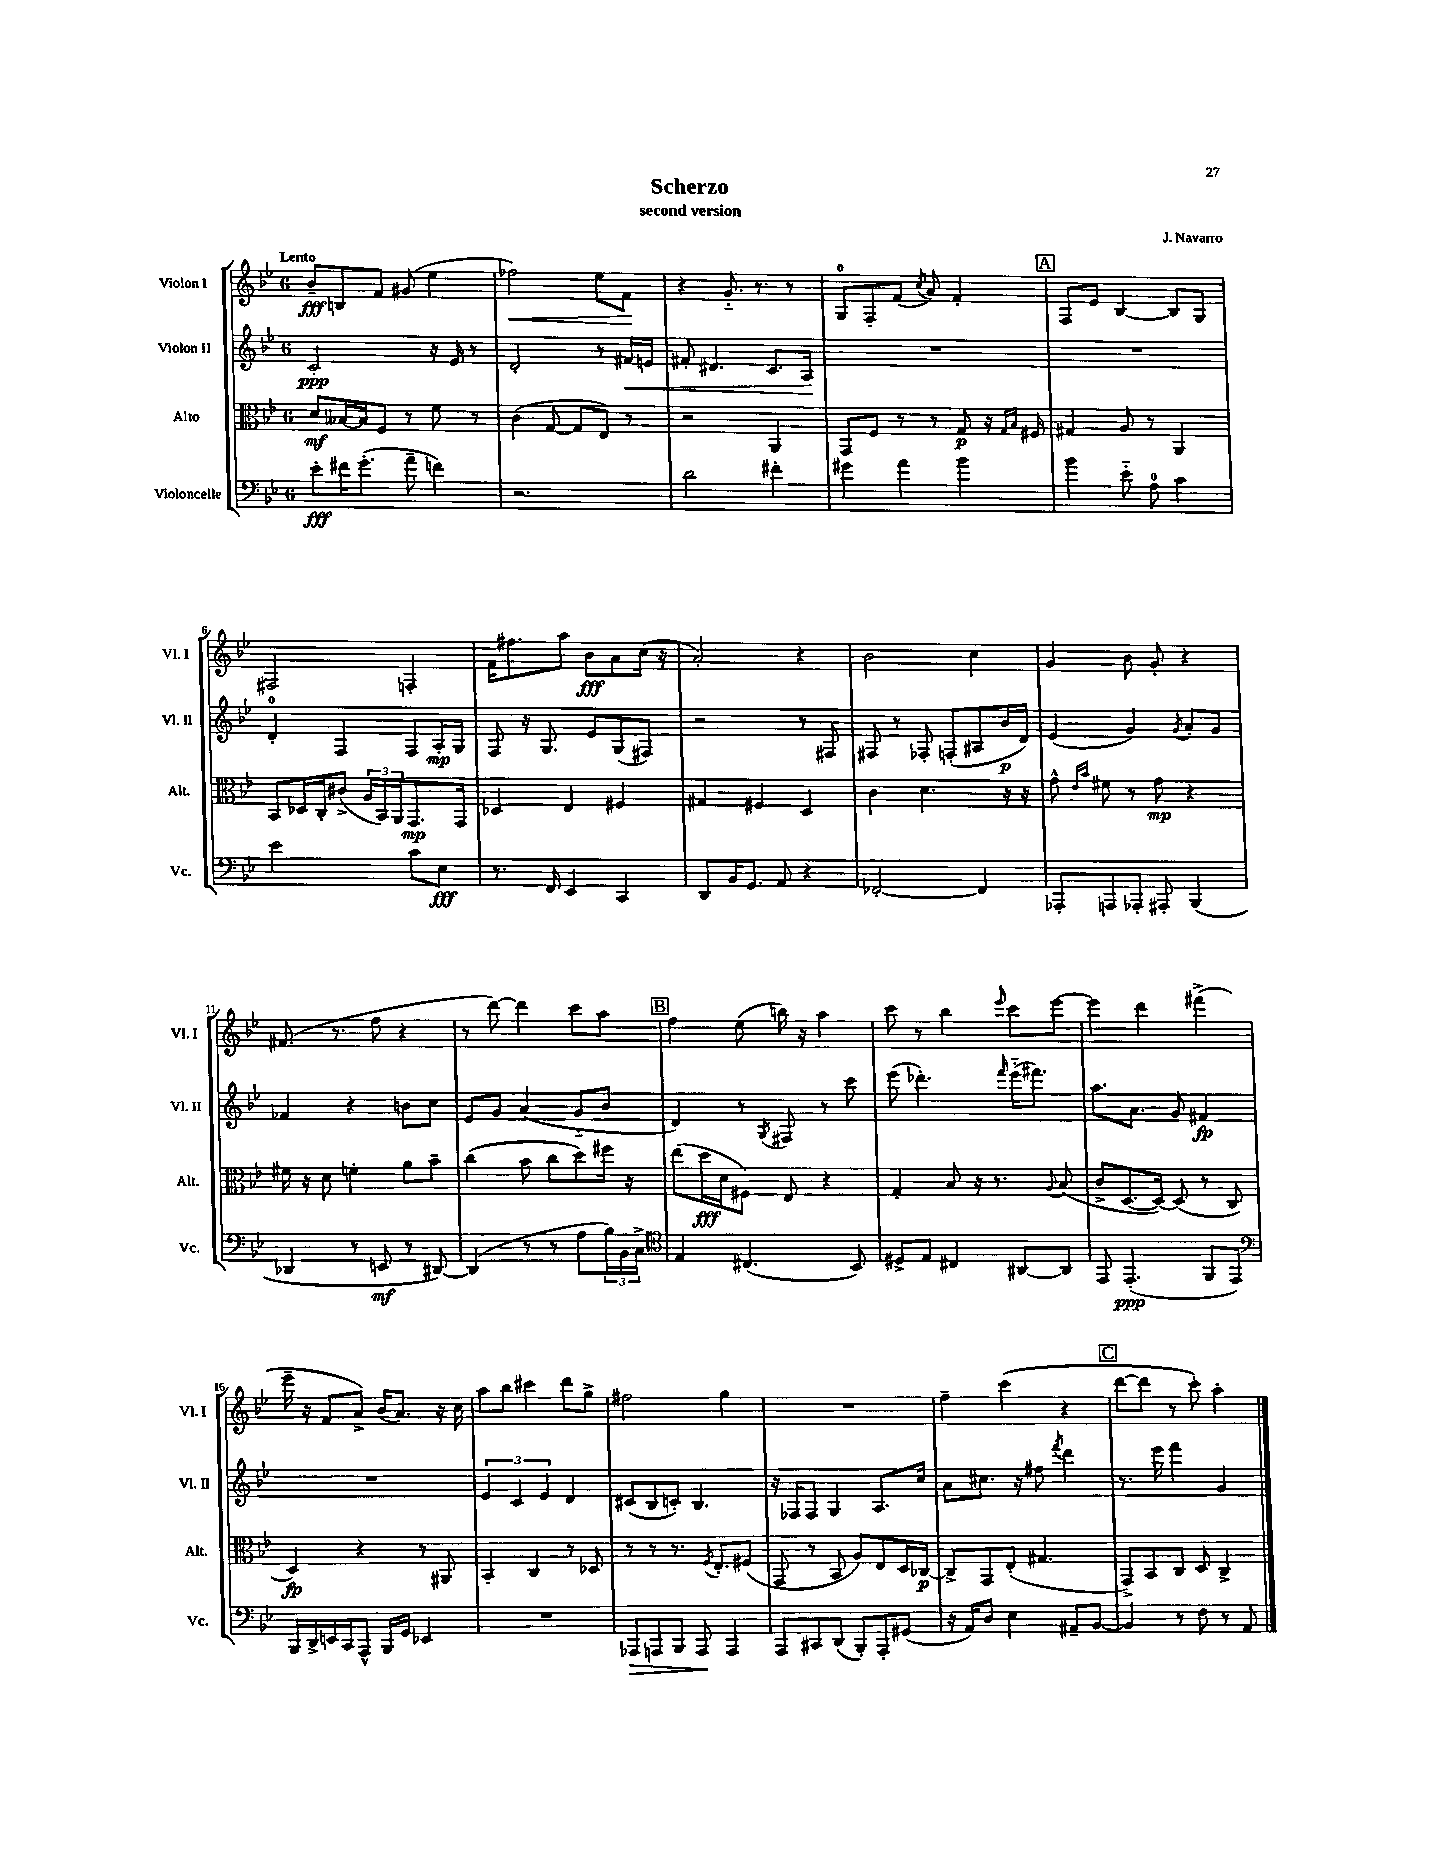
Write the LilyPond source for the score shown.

\header { title = "Scherzo" composer = "J. Navarro" subtitle = "second version" }
<<
\new StaffGroup <<
\new Staff = "s0" \with { instrumentName = "Violon I" shortInstrumentName = "Vl. I" } {
    \clef treble \key bes \major \once \override Staff.TimeSignature.style = #'single-digit \time 6/8 \tempo "Lento"
    bes'8--\fff b8 f'8 gis'8( ees''4 |
    fes''2\<) ees''8 f'8\! |
    r4 g'8.-_ r8. r8 |
    g8-0 f8-. f'8( \acciaccatura { c''8 } a'8) f'4-. |
    \mark \markup { \box "A" } f8 ees'8 bes4~ bes8 g8 |
    fis2 f4-. |
    f'16 fis''8. a''8 bes'8\fff a'8 c''16( r16 |
    a'2-.) r4 |
    bes'2 c''4 |
    g'4 bes'8 g'8-. r4 |
    fis'8.( r8. f''8 r4 |
    r8 d'''8~) d'''4 c'''8 a''8 |
    \mark \markup { \box "B" } f''4 ees''8( b''16) r16 a''4 |
    c'''8 r8 bes''4 \grace { ees'''16 } c'''8 ees'''8~ |
    ees'''4 d'''4 fis'''4->( |
    ees'''16-- r16 f'8 a'8->) bes'16( a'8.) r16 c''16 |
    a''8 bes''8 cis'''4 d'''8 g''8-> |
    fis''2 g''4 |
    R2. |
    f''4-- c'''4( r4 |
    \mark \markup { \box "C" } d'''8~ d'''8 r8 c'''8-.) a''4-. \bar "|." |
}
\new Staff = "s1" \with { instrumentName = "Violon II" shortInstrumentName = "Vl. II" } {
    \clef treble \key bes \major \once \override Staff.TimeSignature.style = #'single-digit \time 6/8
    c'2-.\ppp r16 ees'16 r8 |
    d'2-. r8 fis'16\< e'16 |
    fis'8-. dis'4. c'8. a16\! |
    R2. |
    \mark \markup { \box "A" } R2. |
    d'4-0-. f4 f8 a16-.\mp g16 |
    f8 r16 g8. ees'8 g8( fis8) |
    r2 r8 fis8 |
    fis8 r8 fes8-. f8-.( ais8 bes'16\p d'16) |
    ees'4( g'4) \acciaccatura { g'8 } a'8-. g'8 |
    fes'4 r4 b'8 c''8 |
    ees'8 g'8 a'4( g'8-_ bes'8 |
    \mark \markup { \box "B" } d'4) r8 \acciaccatura { g8 } fis8 r8 c'''8 |
    ees'''8( des'''4.-.) \grace { f'''16 } ees'''16-_( fis'''8.) |
    a''8. a'8. g'8 fis'4\fp |
    R2. |
    \tuplet 3/2 { ees'4 c'4 ees'4 } d'4 |
    cis'8( bes8 c'8-.) bes4. |
    r16 fes16 fes8 g4 a8. c''16 |
    a'8 cis''8. r16 fis''8 \acciaccatura { f'''8 } d'''4 |
    \mark \markup { \box "C" } r8. ees'''16 f'''4 g'4 \bar "|." |
}
\new Staff = "s2" \with { instrumentName = "Alto" shortInstrumentName = "Alt." } {
    \clef alto \key bes \major \once \override Staff.TimeSignature.style = #'single-digit \time 6/8
    d'8\mf beses16~ beses16 f8 r8 f'8 r8 |
    c'4( g8~ g8 ees8) r8 |
    r2 a,4 |
    g,8 f8 r8 r8 g8\p r16 \grace { g16 bes16 } fis16 |
    \mark \markup { \box "A" } gis4 a8 r8 a,4 |
    bes,8 des16 c16-. cis'8->( \tuplet 3/2 { a16 bes,16) a,16 } g,8.\mp g,16 |
    des4 ees4 fis4 |
    gis4 fis4 d4 |
    c'4 d'4. r16 r16 |
    g'8-^ \grace { ees'16 bes'16 } fis'8 r8 g'8\mp r4 |
    fis'16 r16 d'8 f'4-. a'8 bes'8-- |
    c''4( bes'8 c''8 d''8) fis''16 r16 |
    \mark \markup { \box "B" } ees''8( d''16\fff d'16 fis8) ees8 r4 |
    g4-. bes8 r16 r8. \appoggiatura { a8 } bes8( |
    c'8-> d8.~ d16~) d8( r8 c8 |
    d4\fp) r4 r8 ais,8 |
    bes,4-. c4 r8 des8 |
    r8 r8 r8. \acciaccatura { f8 } ees8.-. fis8( |
    g,8 r8 bes,8 a8) ees8 d16 ces16~\p |
    ces8-> g,8 ees8-.( gis4. |
    \mark \markup { \box "C" } g,8->) bes,8 c8 d8 c4-> \bar "|." |
}
\new Staff = "s3" \with { instrumentName = "Violoncelle" shortInstrumentName = "Vc." } {
    \clef bass \key bes \major \once \override Staff.TimeSignature.style = #'single-digit \time 6/8
    ees'8-.\fff fis'16 g'8.-.( a'8-- f'4) |
    r2. |
    d'2 fis'4-. |
    gis'4 a'4 bes'4 |
    \mark \markup { \box "A" } bes'4 ees'8-_ a8-0 c'4 |
    ees'2 c'8 ees8\fff |
    r8. f,16 ees,4 c,4 |
    d,8 bes,16 g,8. a,8 r4 |
    fes,2~-. fes,4 |
    aes,,8-. a,,8 aes,,8-. ais,,8-. bes,,4( |
    des,4 r8 e,8\mf r8 dis,8~) |
    dis,4( r8 r8 a8 \tuplet 3/2 { bes16) bes,16 c16-> } |
    \mark \markup { \box "B" } \clef tenor ees4 cis4.( bes,8) |
    dis8-> ees8 cis4 ais,8~ ais,8 |
    ees,8 ees,4.-.\ppp( f,8 ees,8) |
    \clef bass bes,,16 d,16-> e,16 c,16 a,,8-^ bes,,16 g,16 ees,4 |
    R2. |
    aes,,8\> a,,8 bes,,8 a,,8\! a,,4 |
    a,,8 cis,8 d,8( bes,,8-.) a,,8-. gis,8( |
    r16 a,16) d8 ees4 ais,8-- bes,8~ |
    \mark \markup { \box "C" } bes,4 r8 f8 r8 a,8 \bar "|." |
}
>>
>>
